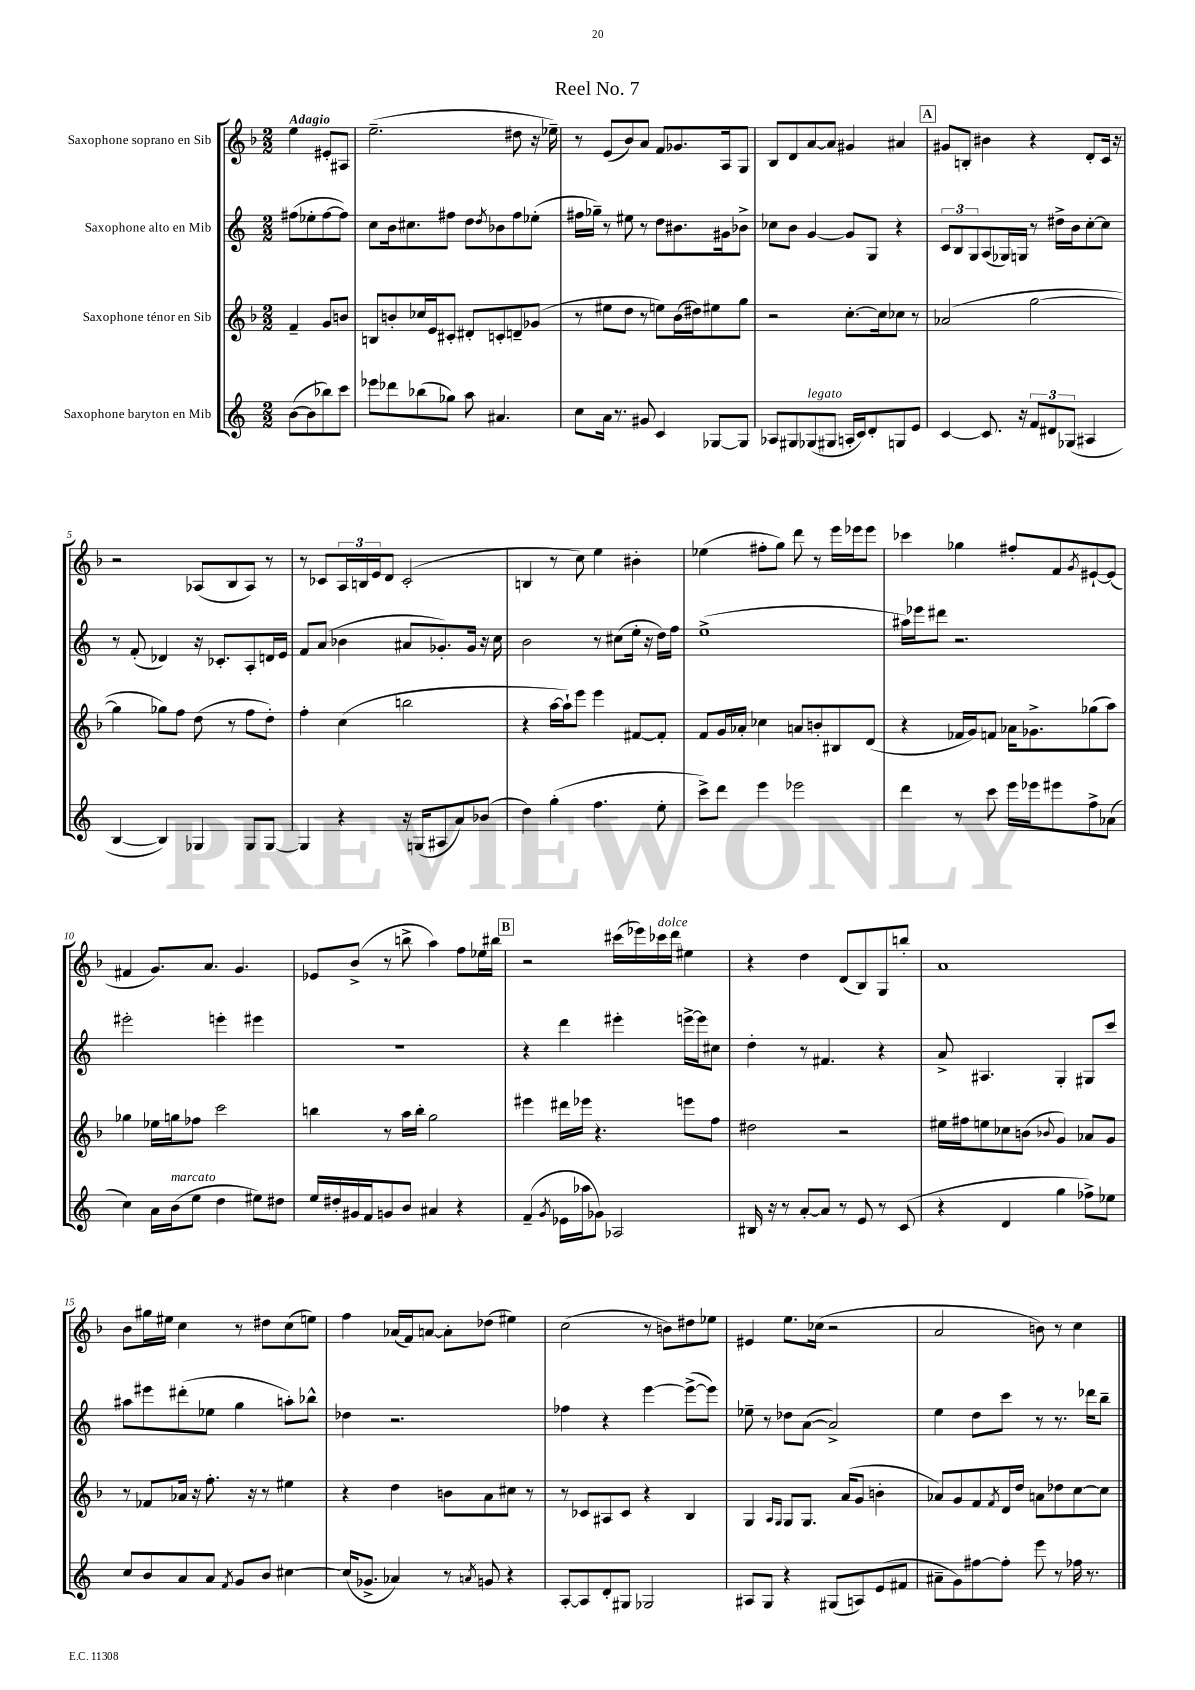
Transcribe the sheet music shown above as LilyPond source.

\header { title = "Reel No. 7" }
<<
\new StaffGroup <<
\new Staff = "s0" \with { instrumentName = "Saxophone soprano en Sib" } {
    \clef treble \key f \major \numericTimeSignature \time 2/2 \partial 2 \tempo "Adagio"
    e''4 eis'8-. ais8 |
    e''2.--( dis''8 r16 ees''16--) |
    r8 e'8( bes'8) a'8 f'8 ges'8. a16 g8 |
    bes8 d'8 a'8~ a'8 gis'4 ais'4 |
    \mark \markup { \box "A" } gis'8 b8-. bis'4 r4 d'8-. c'16 r16 |
    r2 aes8( bes8 aes8) r8 |
    r8 ces'8 \tuplet 3/2 { a16 b16 e'16 } d'8 ces'2-.( |
    b4 r8 c''8) e''4 bis'4-. |
    ees''4( fis''8-. g''8) d'''8 r8 e'''16 ees'''16 ees'''8 |
    ces'''4 ges''4 fis''8-. f'8 \acciaccatura { g'8 } eis'8~-! eis'8( |
    fis'4 g'8.) a'8. g'4. |
    ees'8 bes'8->( r8 b''8-> a''4) f''8 ees''16 bis''16 |
    \mark \markup { \box "B" } r2 cis'''16( ees'''16) ces'''16^\markup { \italic "dolce" } d'''16 eis''4 |
    r4 d''4 d'8( bes8) g8 b''8-. |
    a'1 |
    bes'8 gis''16 eis''16 c''4 r8 dis''8 c''8( e''8) |
    f''4 aes'16( f'16) a'8~ a'8-. des''8( eis''4) |
    c''2( r8 b'8) dis''8 ees''8 |
    eis'4 e''8. ces''16( r2 |
    a'2 b'8) r8 c''4 \bar "|." |
}
\new Staff = "s1" \with { instrumentName = "Saxophone alto en Mib" } {
    \clef treble \key c \major \numericTimeSignature \time 2/2 \partial 2
    fis''8( ees''8-. fis''8~ fis''8) |
    c''8 b'16 cis''8. fis''8 d''8 \acciaccatura { d''8 } bes'8 fis''8 ees''8-.( |
    fis''16 ges''16--) r8 eis''8 r8 d''8 bis'8. gis'16 bes'8-> |
    ces''8 b'8 g'4~ g'8 g8 r4 |
    \mark \markup { \box "A" } \tuplet 3/2 { c'8 b8 g8 } a8( ges16) g16 r8 dis''16-> b'16 c''8~-. c''8 |
    r8 f'8-.( des'4) r16 ces'8.-. a8-. d'16 e'16 |
    f'8 a'8( bes'4 ais'8 ges'8.-.) ges'16 r16 c''16 |
    b'2 r8 cis''8( e''16-. r16 d''16) f''16 |
    e''1->( |
    ais''16) ees'''16 dis'''8 r2. |
    eis'''2-. e'''4-. eis'''4 |
    r1 |
    \mark \markup { \box "B" } r4 d'''4 eis'''4-. e'''16~-> e'''16 cis''8 |
    d''4-. r8 fis'4. r4 |
    a'8-> ais4. g4-. gis8 c'''8 |
    ais''8 eis'''8 dis'''8-.( ees''8 g''4 a''8-.) bes''8-^ |
    des''4 r2. |
    fes''4 r4 e'''4~ e'''8~->( e'''8) |
    ees''8-- r8 des''8 a'8~( a'2->) |
    e''4 d''8 c'''8 r8 r8. des'''16 b''8-- \bar "|." |
}
\new Staff = "s2" \with { instrumentName = "Saxophone ténor en Sib" } {
    \clef treble \key f \major \numericTimeSignature \time 2/2 \partial 2
    f'4-- g'8 b'8 |
    b8 b'8-. ces''16 e'16 cis'8-. dis'8-. c'8-. d'8-- ges'8( |
    r8 eis''8 d''8 r8 e''8) bes'16( dis''16) eis''8 g''8 |
    r2 c''8.~-. c''16 ces''8 r8 |
    \mark \markup { \box "A" } aes'2( g''2~ |
    g''4 ges''8) f''8 d''8( r8 f''8 d''8-.) |
    f''4-. c''4( b''2 |
    r4 a''16~ a''16-!) e'''8 e'''4 fis'8~ fis'8-. |
    f'8 g'16 aes'16-. ces''4 a'8 b'8-. bis8 d'8( |
    r4 fes'16 g'16) f'8 aes'16 ges'8.-> ges''8( a''8) |
    ges''4 ees''16 g''16 fes''8 c'''2 |
    b''4 r8 a''16 b''16-. g''2 |
    \mark \markup { \box "B" } eis'''4 dis'''16 ees'''16 r4. e'''8 f''8 |
    dis''2 r2 |
    eis''16 fis''16 e''8 ces''8 b'8( \appoggiatura { bes'8 } g'4) aes'8 g'8 |
    r8 fes'8 aes'16 r16 f''8.-. r16 r8 eis''4 |
    r4 d''4 b'8 a'8 cis''8 r8 |
    r8 ces'8 ais8 ces'8 r4 bes4 |
    g4 \grace { a16 g16 } g8 g8. a'16( g'8 b'4-. |
    aes'8) g'8 f'8 \acciaccatura { f'8 } d'16 d''16 a'8 des''8 c''8~ c''8 \bar "|." |
}
\new Staff = "s3" \with { instrumentName = "Saxophone baryton en Mib" } {
    \clef treble \key c \major \numericTimeSignature \time 2/2 \partial 2
    b'8~( b'8 bes''8) c'''8 |
    ees'''8 des'''8 bes''8( ges''8) a''8 ais'4. |
    c''8 a'16 r8. gis'8 c'4 ges8~ ges8 |
    aes8 gis8 ges8^\markup { \italic "legato" }( gis8 a16-. c'16) d'8-. g8 e'8 |
    \mark \markup { \box "A" } c'4~ c'8. r16 \tuplet 3/2 { f'8 dis'8 ges8( } ais4 |
    b4~ b4) ges4 ges8 ges8~ |
    ges4 r4 r16 g16( ais8 a'8) bes'8( |
    d''4) g''4-.( f''4. e''8-. |
    c'''8->) d'''8 e'''4 ees'''2 |
    d'''4 r8 c'''8 e'''16 ees'''16 eis'''8 f''8-> aes'8( |
    c''4) a'16 b'16^\markup { \italic "marcato" }( e''8 d''4 eis''8) dis''8 |
    e''16 dis''16-. gis'16 f'16 g'8 b'8 ais'4 r4 |
    \mark \markup { \box "B" } f'4--( \acciaccatura { g'8 } ees'16 aes''16 ges'8) aes2 |
    bis16 r16 r8 a'8~-. a'8 r8 e'8 r8 c'8( |
    r4 d'4 g''4 fes''8->) ees''8 |
    c''8 b'8 a'8 a'8 \acciaccatura { f'8 } g'8 b'8 cis''4~ |
    cis''16( ges'8.-> aes'4) r8 \acciaccatura { a'8 } g'8 r4 |
    a8~-. a8 d'8-. gis8 ges2 |
    ais8 g8 r4 gis8( a8) e'8( fis'8 |
    ais'8-- g'8) fis''8~ fis''8-. e'''8 r8 fes''16 r8. \bar "|." |
}
>>
>>
